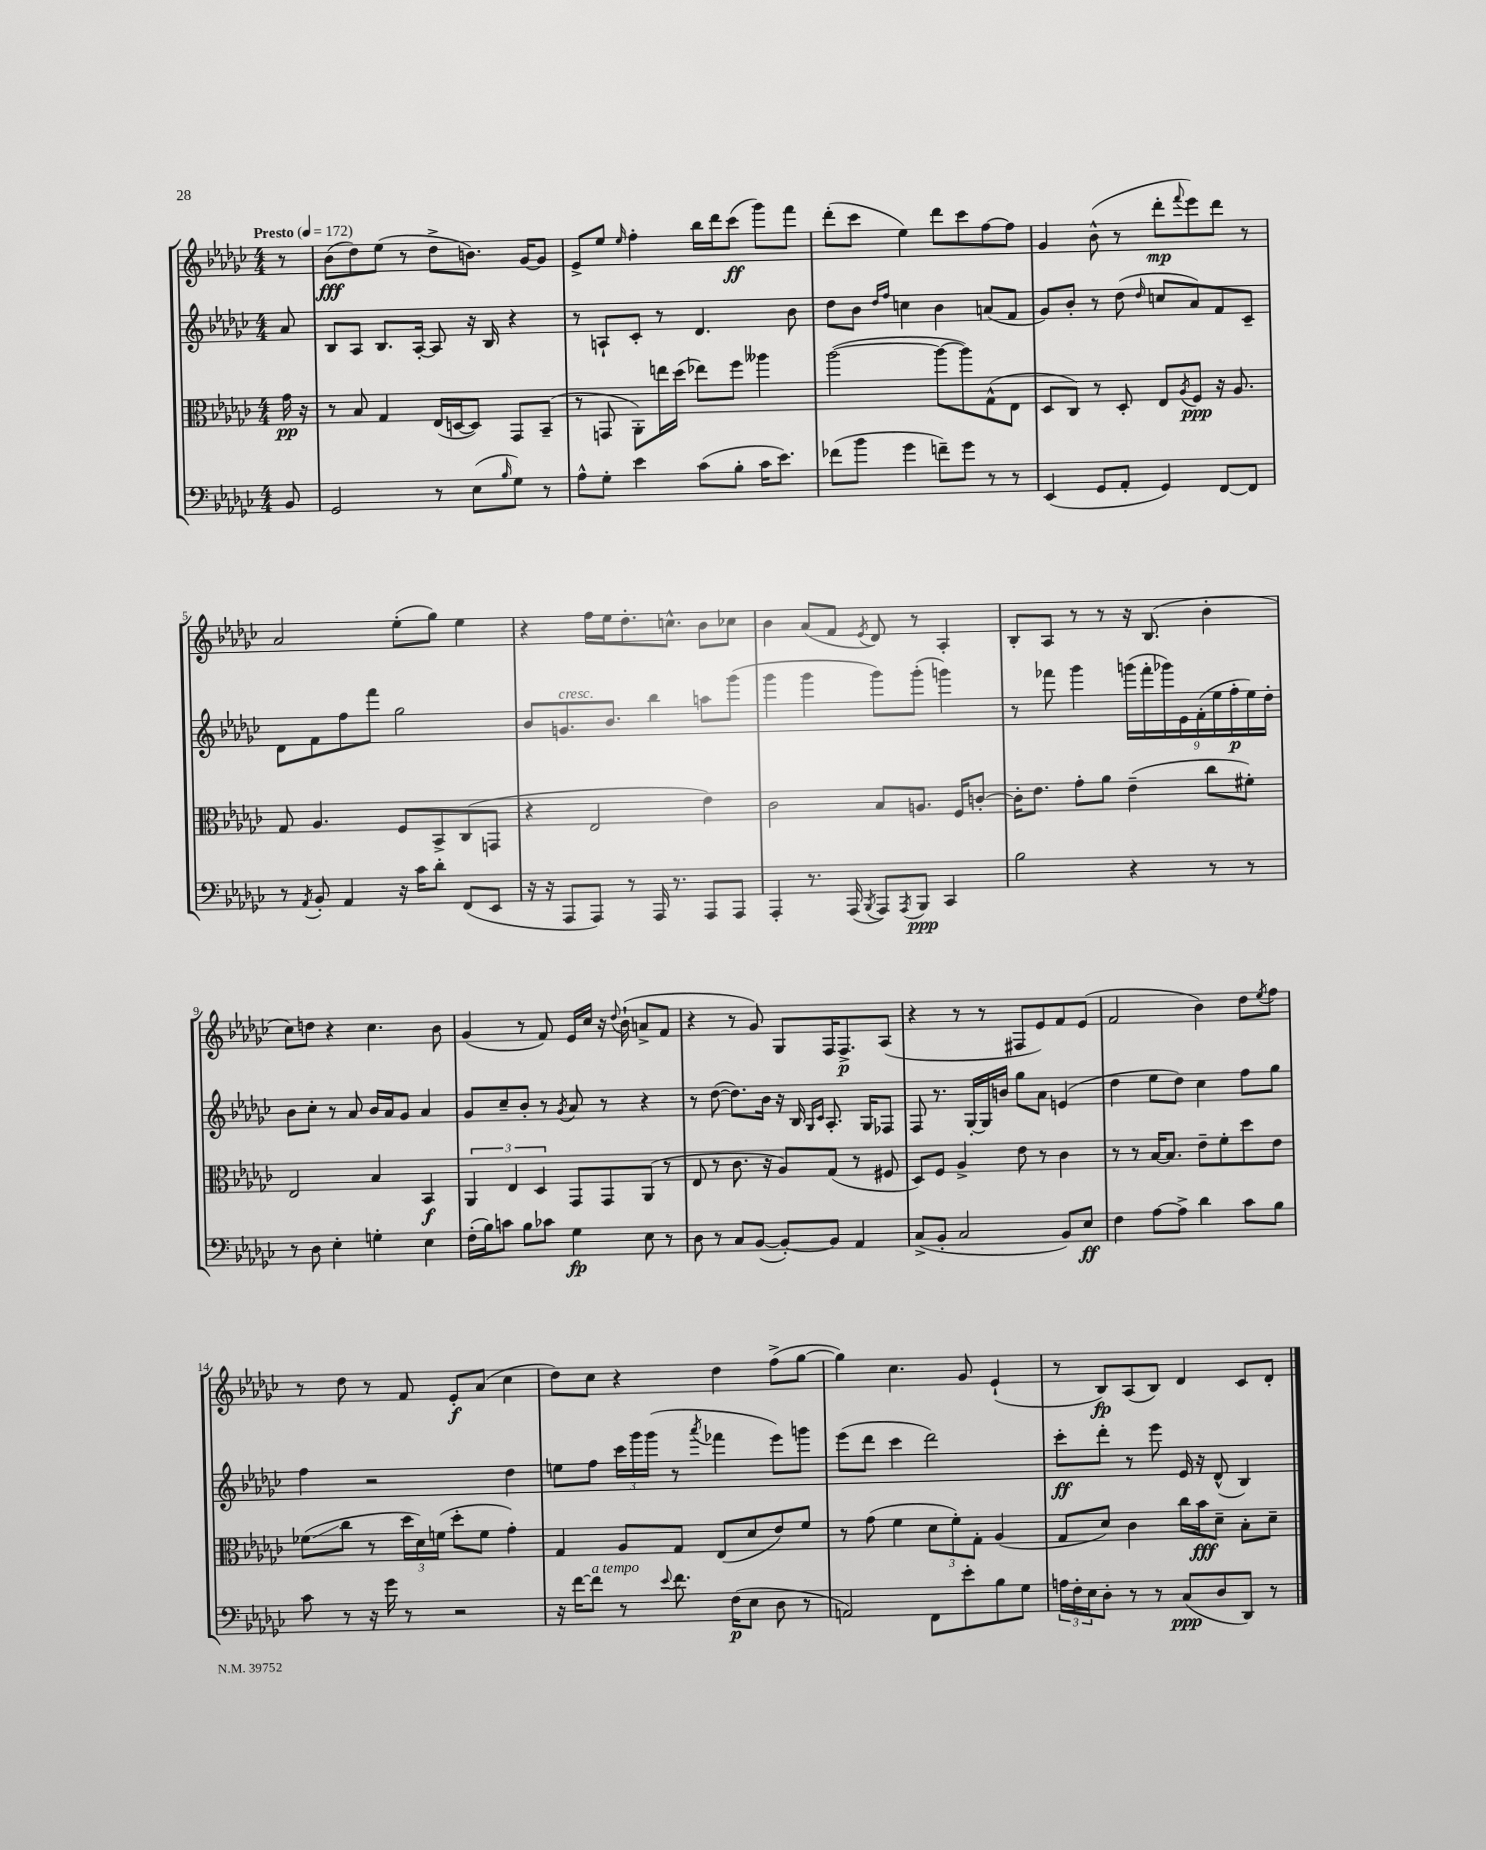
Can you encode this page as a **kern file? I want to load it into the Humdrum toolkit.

**kern	**kern	**kern	**kern
*staff4	*staff3	*staff2	*staff1
*clefF4	*clefC3	*clefG2	*clefG2
*k[b-e-a-d-g-c-]	*k[b-e-a-d-g-c-]	*k[b-e-a-d-g-c-]	*k[b-e-a-d-g-c-]
*M4/4	*M4/4	*M4/4	*M4/4
*MM172	*MM172	*MM172	*MM172
8BB-	16g-	8a-	8r
.	16r	.	.
=	=	=	=
2GG-	8r	8B-	(8b-
.	8B-	8A-	8dd-)
.	4G-	8.B-	(8ee-
.	.	.	8r
.	.	[16A-'	.
8r	(16E-	8A-]	8dd-^
.	[16D	.	.
(8E-	8D])	16r	8.b)
.	.	16B-	.
16qqB-	.	.	.
8G-)	8GG-	4r	.
.	.	.	[16g-
8r	(8BB-~	.	8g-]
=	=	=	=
8A-^^	8r	8r	8e-^
8G-'	8GG	8A`	8ee-
.	.	.	16qqee-
4e-	8AA-')	8c-'	4ff'
.	16ee	8r	.
.	(16dd-	.	.
(8c-	8ee-)	4.d-	16bb-
.	.	.	16ddd-
8B-'	8ff	.	(8ccc-
16c-	4aa--	.	8ggg-)
8.e-)	.	.	.
.	.	8b-	8fff
=	=	=	=
(8f-	([2aa-	8dd-	(8ddd-'
8b-	.	8b-	8ccc-
.	.	16qqdd-	.
.	.	16qqff	.
4g-	.	4cc	4ee-)
8f~)	8aa-_	4b-	8ddd-
8g-	8aa-])	.	8ccc-
8r	(8G-^^	(8a	[8ff
8r	8E-	8f	8ff]
=	=	=	=
(4EE-	8D-	8g-)	4g-
.	8C-)	8b-'	.
8GG-	8r	8r	(8b-^^
8AA-'	8D-'	(8dd-	8r
.	.	16qqdd-	.
4GG-)	8E-	8cc	8ddd-'
.	8qA-	.	8qqfff
.	8F	8a-)	8eee-)
[8FF	16r	8f	8ddd-
.	8.A-	.	.
8FF]	.	8c-~	8r
=	=	=	=
8r	8G-	8d-	2a-
8qAA-	.	.	.
8BB-'	4.A-	8f	.
4AA-	.	8ff	.
.	.	8fff	.
16r	8F	2gg-	(8ee-'
16c-	.	.	.
8d-'	8BB-^	.	8gg-)
(8FF	(8C-	.	4ee-
8EE-	8GG	.	.
=	=	=	=
16r	4r	8b-	4r
16r	.	.	.
8AAA-	.	8.g	.
8AAA-)	2E-	.	16ff
.	.	8.b-	16ee-
8r	.	.	8.dd-'
16AAA-	.	4bb-	.
8.r	.	.	8.cc^^
8AAA-	4e-)	8aa	8b-
8AAA-	.	(8ggg-	8cc-
=	=	=	=
4AAA-'	2c-	4ggg-	4b-
8.r	.	4ggg-	(8a-
.	.	.	8f
(16AAA-	.	.	.
8qBBB-	.	.	8qe-
8AAA-)	8B-	8ggg-)	8d-)
8qAAA-	.	.	.
8BBB-	8.A	(8ggg-'	8r
4CC-	.	4ggg)	4A-'
.	16F	.	.
.	[8c'	.	.
=	=	=	=
2B-	16c']	8r	8B-'
.	8.e-	.	.
.	.	8fff-	8A-
.	8g-'	4ggg-	8r
.	8a-	.	8r
4r	(4e-~	(18ggg	16r
.	.	18fff-'	.
.	.	.	(8.B-
.	.	18ggg-)	.
.	.	18e-	.
.	.	(18f'	.
8r	8cc-	.	4b-'
.	.	18ee-	.
.	.	18ff'	.
8r	8f#')	.	.
.	.	18ee-)	.
.	.	18dd-'	.
=	=	=	=
8r	2E-	8b-	8cc-)
8D-	.	8cc-'	8dd
4E-'	.	8r	4r
.	.	8a-	.
4G'	4B-	16b-	4.cc-
.	.	16a-	.
.	.	8g-	.
4E-	4BB-	4a-	.
.	.	.	8b-
=	=	=	=
(16F'	6AA-	8g-	(4g-
16B-)	.	.	.
8c	.	8cc-~	.
.	6E-	.	.
8B-	.	8b-'	8r
.	6D-	.	.
8c-	.	8r	8f)
.	.	8qg-	.
4G-	8GG-	8a-	16e-
.	.	.	16cc-
.	8GG-	8r	16r
.	.	.	8qqdd-
.	.	.	(16b-`
8E-	(8AA-	4r	8a^
8r	8r	.	8f
=	=	=	=
8D-	8E-	8r	4r
8r	8r	([8dd-	.
8C-	8.c-	8.dd-])	8r
([8BB-	.	.	8g-)
.	16r	16b-	.
8BB-'_)	8A-)	16r	8G-
.	.	16B-	.
.	.	16qqG-	.
.	.	16qqc-	.
8BB-]	(8G-	8.A-'	16F
.	.	.	8.F^
4AA-	8r	.	.
.	.	16G-	.
.	8F#	8F-	(8A-
=	=	=	=
(8C-^	8D-)	8F	4r
8BB-'	8F	8.r	.
2C-	4A-^	.	8r
.	.	[16G-'	.
.	.	16G-]	8r
.	.	16b	.
.	8e-	8gg-	8F#
.	8r	8a-	8e-)
8BB-)	4c-	(4e	8f
8E-	.	.	(8e-
=	=	=	=
4F	8r	4dd-	2f
.	8r	.	.
[8A-	[16B-	8ee-	.
.	8.B-]	.	.
8A-^]	.	8dd-)	.
4d-	8e-~	4cc-	4b-)
.	8f'	.	.
8c-	8dd-	8ff	8dd-
.	.	.	8qee-
8B-	8e-	8gg-	8ff
=	=	=	=
8c-	(8f-	4ff	8r
8r	8cc-	.	8dd-
16r	8r	2r	8r
16g-	.	.	.
8r	24dd-	.	8f
.	24d-)	.	.
.	(24f	.	.
2r	8dd-'	.	8e-'
.	8f	.	(8a-
.	4g-')	4dd-	4cc-
=	=	=	=
16r	4G-	8ee	8dd-)
[16f	.	.	.
8f]	.	8ff	8cc-
8r	8A-	24ccc-	4r
.	.	24ggg-	.
.	.	(24ggg-	.
8qqe-	.	.	.
8.f	8G-	8r	.
.	.	8qaaa-	.
.	(8E-	4fff-	4dd-
(16F	.	.	.
8E-	8d-	.	.
8D-	8e-)	8eee-)	(8ff^
8r	8f	8ggg	[8gg-
=	=	=	=
2AA)	8r	(8eee-	4gg-])
.	(8g-	8ddd-	.
.	4f	4ccc-	4.cc-
8FF	12d-	2ddd-)	.
.	12f')	.	.
8e-'	.	.	8g-
.	12G-'	.	.
8B-	(4A-	.	(4e-`
8G-	.	.	.
=	=	=	=
24A	8G-	8ccc-'	8r
24F'	.	.	.
24E-	.	.	.
8D-'	8d-)	8ddd-'	8B-)
8r	4c-	8r	(8A-
8r	.	8eee-	8B-)
(8C-	16cc-	16e-	4d-
.	16b-	16r	.
8D-	8d-~	(8d-^^	.
8DD-)	8B-'	4B-)	8c-
8r	8d-~	.	8d-'
==	==	==	==
*-	*-	*-	*-
